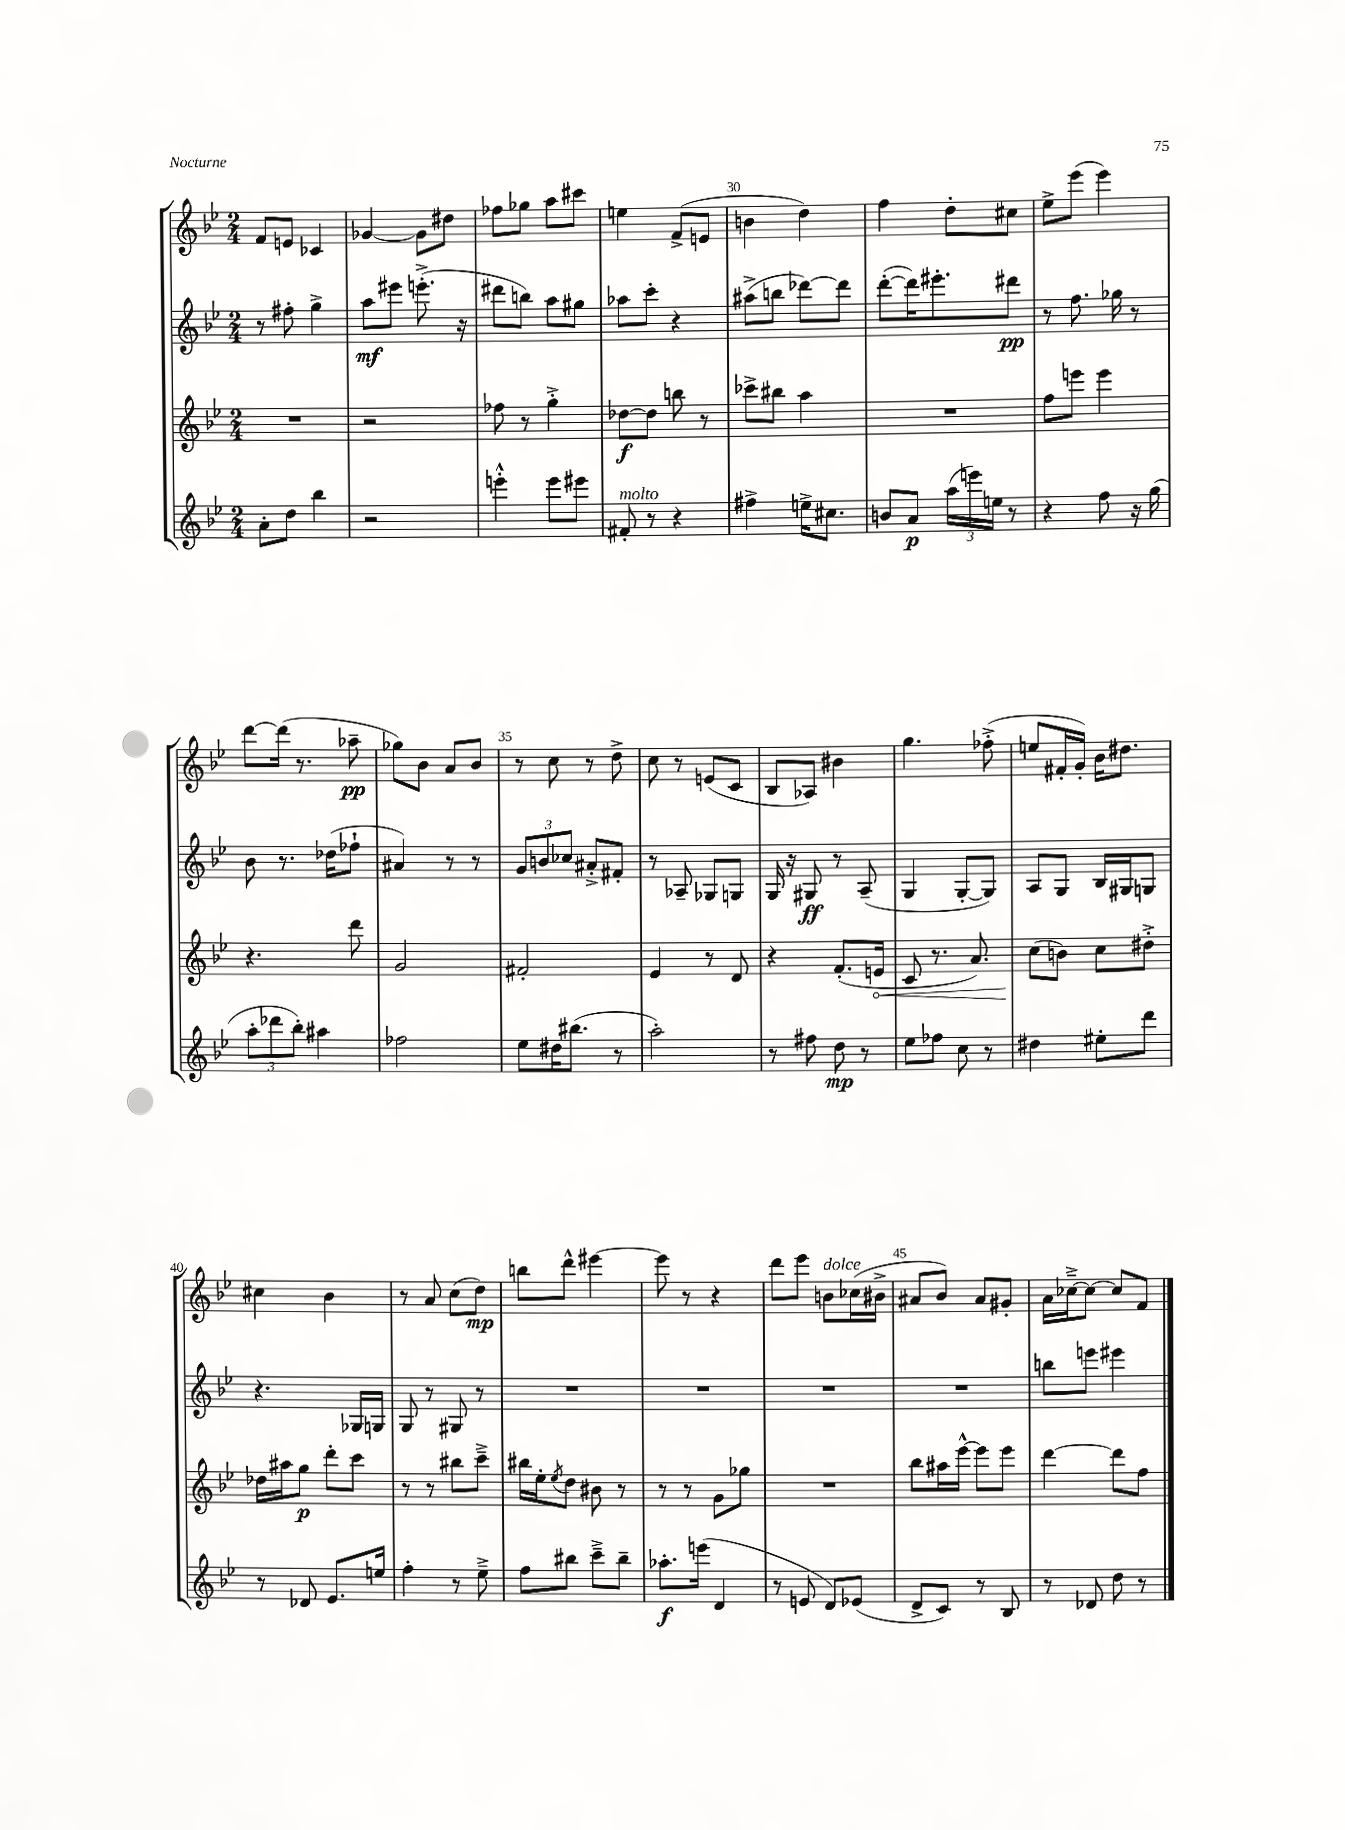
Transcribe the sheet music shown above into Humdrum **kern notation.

**kern	**kern	**kern	**kern
*staff4	*staff3	*staff2	*staff1
*clefG2	*clefG2	*clefG2	*clefG2
*k[b-e-]	*k[b-e-]	*k[b-e-]	*k[b-e-]
*M2/4	*M2/4	*M2/4	*M2/4
8a'\L	2r	8r	8f/L
8dd\J	.	8ff#'\	8e/J
4bb-\	.	4gg^\	4c-/
=	=	=	=
2r	2r	8aa\L	[4g-/
.	.	8eee#\J	.
.	.	(8.eee'^\	8g-\]L
.	.	.	8dd#\J
.	.	16r	.
=	=	=	=
4eee'^^\	8ff-\	8ddd#\L	8ff-\L
.	8r	8bb\J)	8gg-\J
8eee\L	4gg'^\	8aa\L	8aa\L
8eee#\J	.	8gg#\J	8ccc#\J
=	=	=	=
8f#'/	[8dd-\L	8aa-\L	4ee\
8r	8dd-\]J	8ccc'\J	.
4r	8bb\	4r	(8f^/L
.	8r	.	8e/J
=	=	=	=
4ff#^\	8ccc-^\L	(8aa#^\L	4b\
.	8bb#\J	8bb\J	.
16ee^\LK	4aa\	[8ddd-\L)	4dd\)
8.cc#\J	.	.	.
.	.	8ddd-\]J	.
=	=	=	=
8b/L	2r	([8ddd'\L	4ff\
8a/J	.	16ddd\]K)	.
.	.	8.eee#'\	.
(24aa\LL	.	.	8dd'\L
24eee\)	.	.	.
24ee\JJ	.	.	.
8r	.	8ddd#\J	8cc#\J
=	=	=	=
4r	8ff\L	8r	8ee-^\L
.	8eee\J	8.ff\	(8eee-\J
8ff\	4eee\	.	4eee-\)
.	.	16gg-\	.
16r	.	8r	.
(16gg\	.	.	.
=	=	=	=
12aa'\L	4.r	8b-\	[8ddd\L
12ddd-\	.	.	.
.	.	8.r	(16ddd\]Jk
12bb-'\J)	.	.	.
.	.	.	8.r
4aa#\	.	.	.
.	.	(16dd-\LK	.
.	8ddd\	8ff-`\J	8aa-~\
=	=	=	=
2ff-\	2g/	4a#/)	8gg-\L)
.	.	.	8b-\J
.	.	8r	8a/L
.	.	8r	8b-/J
=	=	=	=
8ee-\L	2f#'/	12g/L	8r
.	.	12b/	.
16dd#\K	.	.	8cc\
.	.	12cc-/J	.
(8.bb#\J	.	.	.
.	.	8a#'^/L	8r
8r	.	8f#'/J	8dd^\
=	=	=	=
2aa'\)	4e-/	8r	8cc\
.	.	8A-~/	8r
.	8r	8G-/L	(8e/L
.	8d/	8G/J	8c/J
=	=	=	=
8r	4r	16G/	8B-/L
.	.	16r	.
8ff#\	.	8G#/	8A-/J)
8dd\	(8.f'/L	8r	4b#\
8r	.	(8A~/	.
.	16e/Jk	.	.
=	=	=	=
8ee-\L	8c/	4G/	4.gg\
8ff-\J	8.r	.	.
8cc\	.	[8G'/L	.
.	8.a/)	.	.
8r	.	8G/]J)	(8ff-'^\
=	=	=	=
4dd#\	(8cc\L	8A/L	8ee/L
.	8b\J)	8G/J	16f#'/L
.	.	.	16g'/JJ)
8ee#'\L	8cc\L	16B-/LL	16b-\LK
.	.	16G#/J	8.dd#\J
8ddd\J	8dd#'^\J	8G/J	.
=	=	=	=
8r	16dd-\LL	4.r	4cc#\
.	16aa#\J	.	.
8d-/	8gg\J	.	.
8.e-/L	8ddd'\L	.	4b-\
.	8ccc\J	16G-/LL	.
16ee/Jk	.	16G/JJ	.
=	=	=	=
4ff'\	8r	8G/	8r
.	8r	8r	8a/
8r	8bb#\L	8G#/	(8cc\L
8ee-~^\	8ccc~^\J	8r	8dd\J)
=	=	=	=
8ff\L	16bb#\LL	2r	8bb\L
.	16ee-'\J	.	.
.	8qee-/	.	.
8bb#\J	8dd\J	.	8ddd^^\J
8ccc~^\L	8b#\	.	[4eee#\
8bb#~\J	8r	.	.
=	=	=	=
8.aa-'\L	8r	2r	8eee#\]
.	8r	.	8r
(16eee\Jk	.	.	.
4d/	8g\L	.	4r
.	8gg-\J	.	.
=	=	=	=
8r	2r	2r	8ddd\L
8e/	.	.	8eee-\J
8d/L)	.	.	8b\L
(8e-/J	.	.	(16cc-\L
.	.	.	16b#^\JJ
=	=	=	=
8d^/L	8bb-\L	2r	8a#/L
8c/J)	16aa#\L	.	8b-/J)
.	[16eee-^^\JJ	.	.
8r	8eee-\]L	.	8a#/L
8B-/	8eee-\J	.	8g#'/J
=	=	=	=
8r	[4ddd\	8bb\L	16a\LL
.	.	.	[16cc-~^\J
8d-/	.	8eee\J	8cc-\_J
8dd\	8ddd\]L	4eee#\	8cc-/]L
8r	8ff\J	.	8f/J
==	==	==	==
*-	*-	*-	*-
